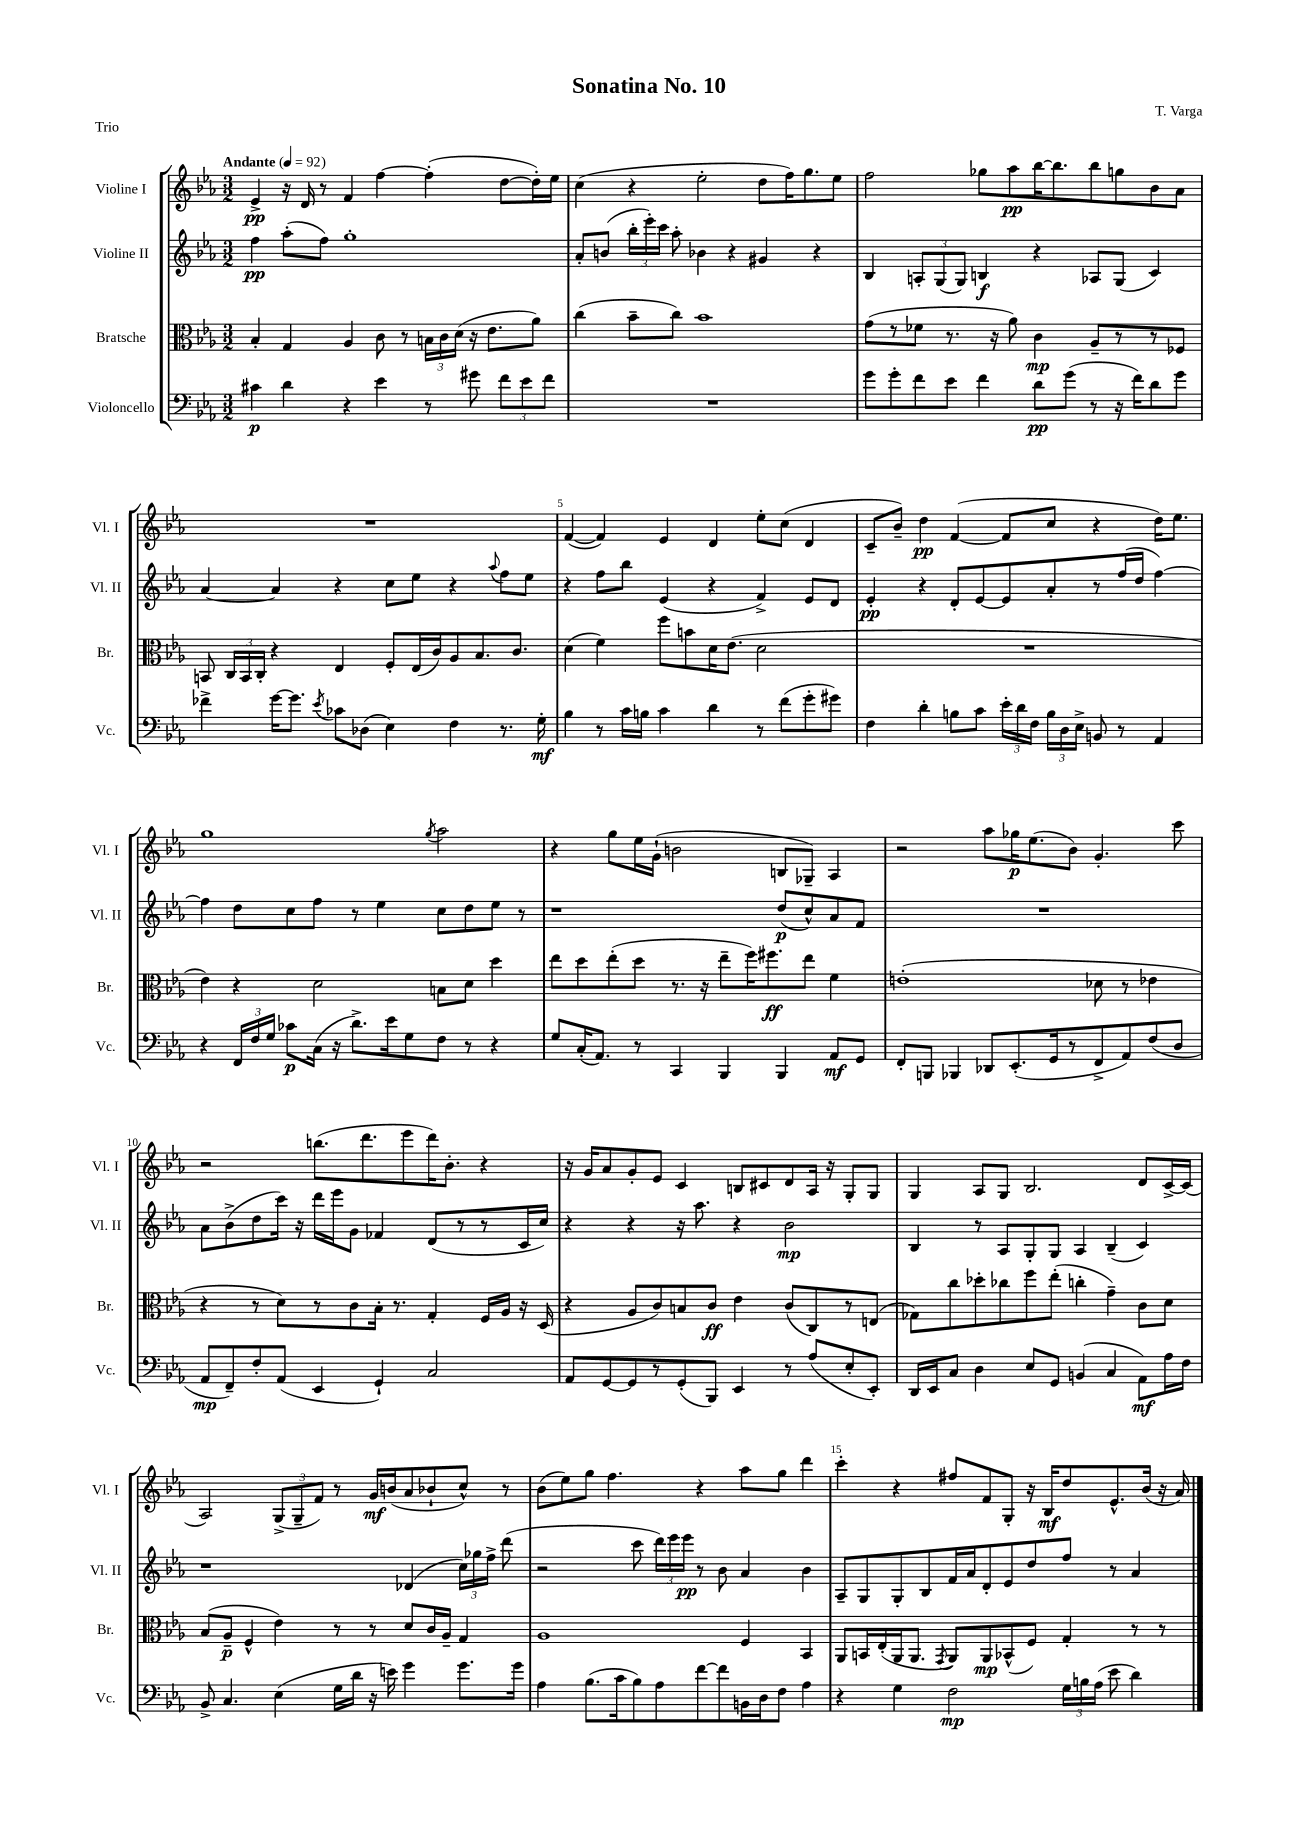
\header { title = "Sonatina No. 10" composer = "T. Varga" piece = "Trio" }
<<
\new StaffGroup <<
\new Staff = "s0" \with { instrumentName = "Violine I" shortInstrumentName = "Vl. I" } {
    \clef treble \key ees \major \numericTimeSignature \time 3/2 \tempo "Andante" 4 = 92
    \autoBeamOff ees'4->\pp r16 d'16 r8 f'4 f''4~ f''4-.( d''8[~ d''16-.) ees''16] |
    c''4( r4 ees''2-. d''8[ f''16) g''8. ees''8] |
    f''2 ges''8[ aes''8\pp bes''16~ bes''8. bes''8 g''8 bes'8 aes'8] |
    R1. |
    f'4~( f'4) ees'4 d'4 ees''8[-. c''8]( d'4 |
    c'8[-- bes'8]--) d''4\pp f'4~( f'8[ c''8] r4 d''16[) ees''8.] |
    g''1 \acciaccatura { g''8 } aes''2 |
    r4 g''8[ ees''16 g'16]-!( b'2 b8[ ges8]--) aes4 |
    r2 aes''8[ ges''16\p ees''8.( bes'8]) g'4.-. c'''8 |
    r2 b''8.[( d'''8. ees'''8 d'''16) bes'8.]-. r4 |
    r16 g'16[ aes'8 g'8-. ees'8] c'4 b8[ cis'8 d'8 aes16] r16 g8[-. g8] |
    g4 aes8[ g8] bes2. d'8[ c'16~-> c'16]( |
    aes2) \tuplet 3/2 { g8[->( g8-- f'8]) } r8 g'16[\mf b'16( aes'8 bes'8-! c''8]-^) r8 |
    bes'8[( ees''8) g''8] f''4. r4 aes''8[ g''8] d'''4 |
    c'''4-. r4 fis''8[ f'8 g8]-. r16 bes16[\mf d''8 ees'8.-^ bes'16]( r16 aes'16) \bar "|." |
}
\new Staff = "s1" \with { instrumentName = "Violine II" shortInstrumentName = "Vl. II" } {
    \clef treble \key ees \major \numericTimeSignature \time 3/2
    \autoBeamOff f''4\pp aes''8[-.( f''8]) g''1-. |
    aes'8[-. b'8]( \tuplet 3/2 { bes''16[-. ees'''16-.) c'''16] } aes''8-. bes'4 r4 gis'4 r4 |
    bes4 \tuplet 3/2 { a8[-. g8( g8]) } b4\f r4 aes8[ g8]( c'4) |
    aes'4~ aes'4 r4 c''8[ ees''8] r4 \appoggiatura { aes''8 } f''8[ ees''8] |
    r4 f''8[ bes''8] ees'4( r4 f'4->) ees'8[ d'8] |
    ees'4-.\pp r4 d'8[-. ees'8~ ees'8 aes'8-. r8 f''16( d''16] f''4~) |
    f''4 d''8[ c''8 f''8] r8 ees''4 c''8[ d''8 ees''8] r8 |
    r1 d''8[\p( c''8-^) aes'8 f'8] |
    R1. |
    aes'8[ bes'8->( d''8 c'''16]) r16 d'''16[ ees'''16 g'8] fes'4 d'8[( r8 r8 c'16 c''16]) |
    r4 r4 r16 aes''8. r4 bes'2\mp |
    bes4 r8 aes8[ g8-. g8] aes4 bes4--( c'4) |
    r1 des'4( \tuplet 3/2 { c''16[) ges''16 f''16]-> } d'''8( |
    r2 c'''8 \tuplet 3/2 { d'''16[) ees'''16 ees'''16]\pp } r8 bes'8 aes'4 bes'4 |
    aes8[-- g8 g8-. bes8 f'16 aes'16 d'8-. ees'8 d''8 f''8] r8 aes'4 \bar "|." |
}
\new Staff = "s2" \with { instrumentName = "Bratsche" shortInstrumentName = "Br." } {
    \clef alto \key ees \major \numericTimeSignature \time 3/2
    \autoBeamOff bes4-. g4 aes4 c'8 r8 \tuplet 3/2 { b16[ c'16 d'16]( } r16 ees'8.[ aes'8]) |
    c''4( bes'8[-- c''8]) bes'1 |
    g'8[( r8 fes'8] r8. r16 aes'8) c'4\mp aes8[-- r8 r8 fes8] |
    b,8 \tuplet 3/2 { c16[ b,16 c16]-. } r4 ees4 f8[-. ees16( c'16) aes8 bes8. c'8.] |
    d'4( f'4) f''8[ b'8 d'16 ees'8.]( d'2 |
    R1. |
    ees'4) r4 d'2 b8[ d'8] d''4 |
    ees''8[ d''8 ees''8-.( d''8] r8. r16 ees''8[-- f''16) fis''8.\ff ees''8] f'4 |
    e'1-.( des'8 r8 ees'4 |
    r4 r8 d'8[) r8 c'8 bes16]-. r8. g4-. f16[ aes16] r16 d16( |
    r4 aes8[ c'8) b8 c'8]\ff ees'4 c'8[( c8) r8 e8]( |
    ges8[) c''8 des''8-. ces''8 f''8 ees''8]-.( c''4-. g'4--) c'8[ d'8] |
    bes8[( aes8]--\p f4-^ ees'4) r8 r8 d'8[ c'16 aes16]-- g4 |
    aes1 f4 bes,4 |
    aes,8[ b,16 ees16-.( aes,16 aes,8.] \acciaccatura { g,8 } aes,8[) aes,8\mp bes,8-^( f8]) g4-. r8 r8 \bar "|." |
}
\new Staff = "s3" \with { instrumentName = "Violoncello" shortInstrumentName = "Vc." } {
    \clef bass \key ees \major \numericTimeSignature \time 3/2
    \autoBeamOff cis'4\p d'4 r4 ees'4 r8 gis'8 \tuplet 3/2 { f'8[ ees'8 f'8] } |
    R1. |
    g'8[ g'8-. f'8 ees'8] f'4 d'8[\pp g'8]( r8 r16 f'16[) d'8 g'8] |
    fes'4-> g'16[~ g'8.] \acciaccatura { ees'8 } ces'8[ des8]( ees4) f4 r8. g16-.\mf |
    bes4 r8 c'16[ b16] c'4 d'4 r8 f'8[( g'8-. gis'8]) |
    f4 d'4-. b8[ c'8] \tuplet 3/2 { ees'16[-. d'16 f16] } \tuplet 3/2 { b16[ d16 ees16]-> } b,8 r8 aes,4 |
    r4 \tuplet 3/2 { f,16[ f16 g16] } ces'8[\p c16]( r16 d'8.[->) ees'16 g8 f8] r8 r4 |
    g8[ c16-.( aes,8.]) r8 c,4 bes,,4 bes,,4 aes,8[\mf g,8] |
    f,8[-. b,,8] bes,,4 des,8[ ees,8.-.( g,16 r8 f,8-> aes,8) f8( d8] |
    aes,8[\mp f,8--) f8-. aes,8]( ees,4 g,4-!) c2 |
    aes,8[ g,8~ g,8 r8 g,8-.( bes,,8]) ees,4 r8 aes8[( ees8-. ees,8]-.) |
    d,16[ ees,16 c8] d4 ees8[ g,8] b,4( c4 aes,8[\mf) aes16 f16] |
    bes,8-> c4. ees4( g16[ d'16] r16 e'16) g'4 g'8.[ g'16] |
    aes4 bes8.[( c'16 bes8) aes8 f'8~ f'8 b,16 d16 f8] aes4 |
    r4 g4 f2\mp \tuplet 3/2 { g16[ b16 aes16]( } ees'8 d'4) \bar "|." |
}
>>
>>
\layout { \context { \Score \override BarNumber.break-visibility = ##(#f #t #t) barNumberVisibility = #(every-nth-bar-number-visible 5) } }
